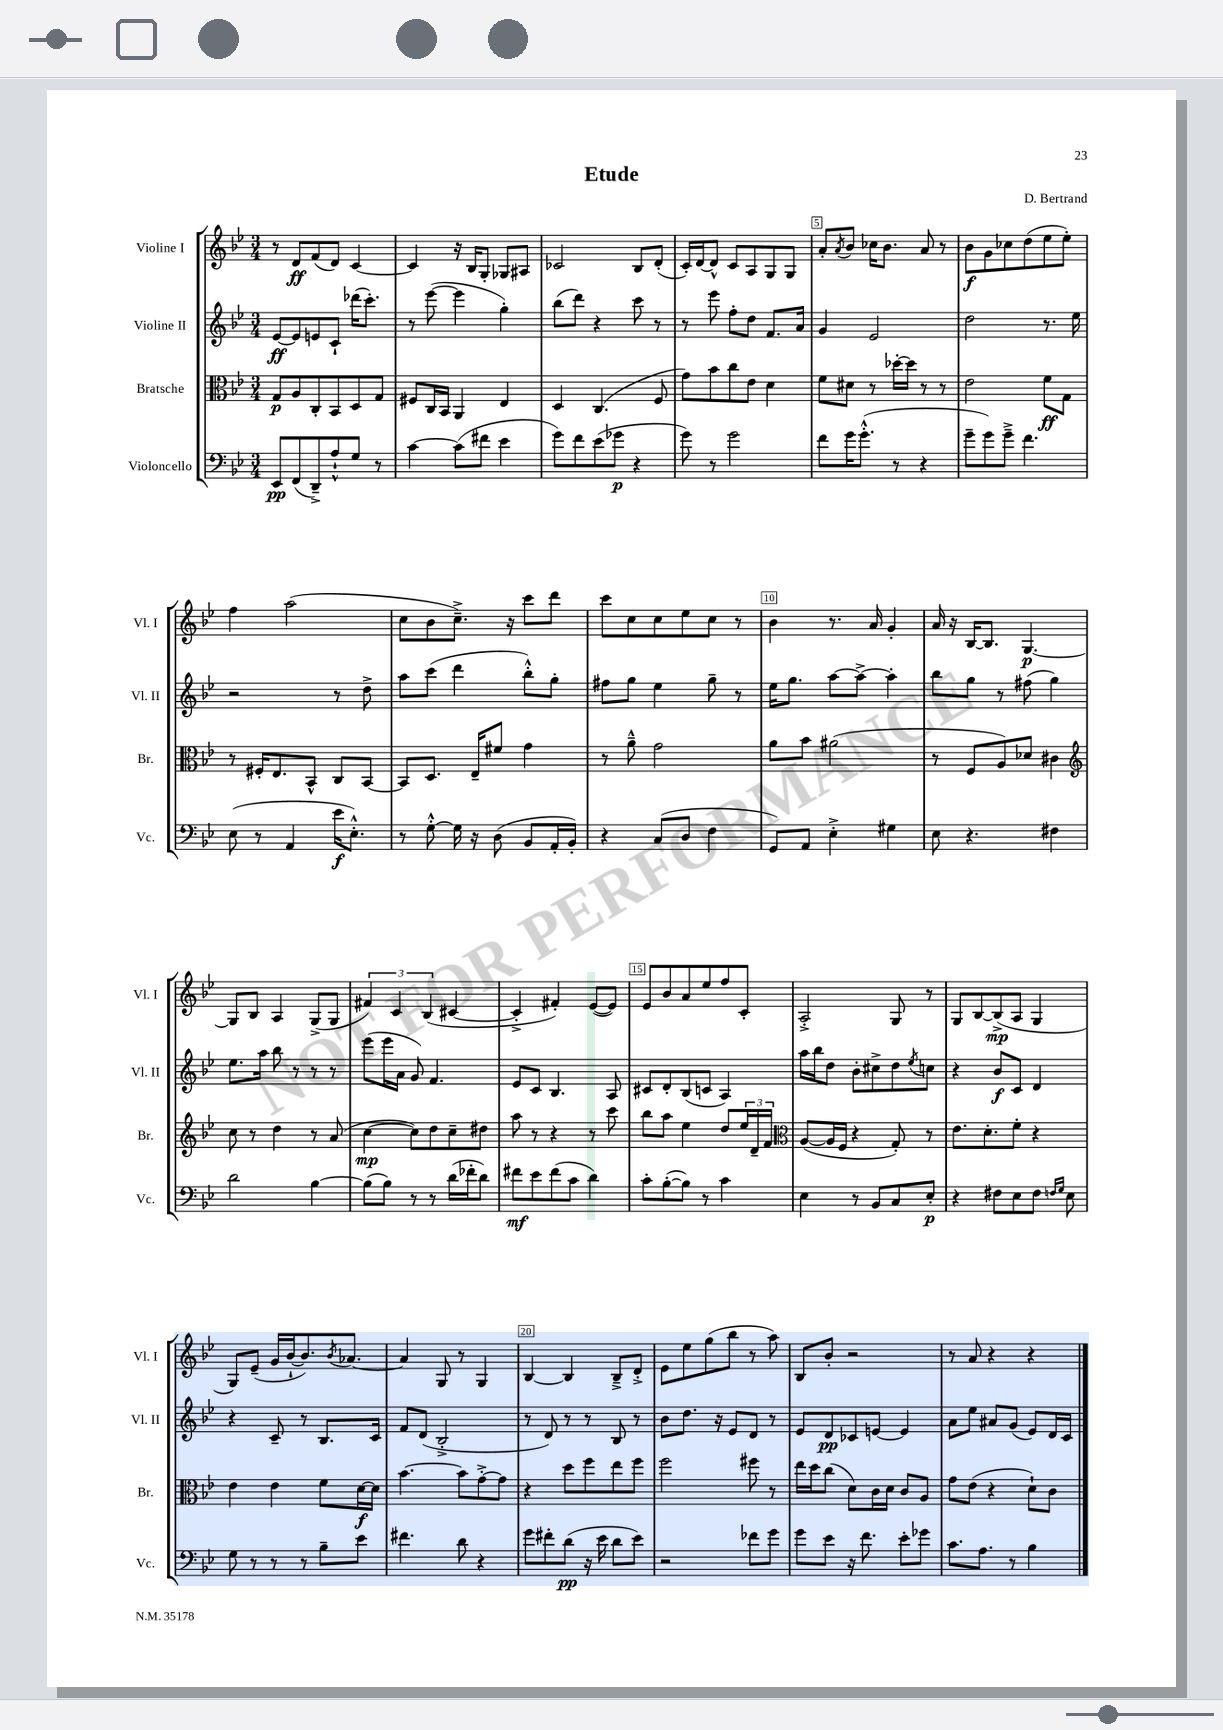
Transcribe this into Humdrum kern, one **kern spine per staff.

**kern	**dynam	**kern	**dynam	**kern	**dynam	**kern	**dynam
*part4	*part4	*part3	*part3	*part2	*part2	*part1	*part1
*staff4	*staff4	*staff3	*staff3	*staff2	*staff2	*staff1	*staff1
*I"Violoncello	*	*I"Bratsche	*	*I"Violine II	*	*I"Violine I	*
*I'Vc.	*	*I'Br.	*	*I'Vl. II	*	*I'Vl. I	*
*clefF4	*	*clefC3	*	*clefG2	*	*clefG2	*
*k[b-e-]	*	*k[b-e-]	*	*k[b-e-]	*	*k[b-e-]	*
*M3/4	*	*M3/4	*	*M3/4	*	*M3/4	*
=1	=1	=1	=1	=1	=1	=1	=1
8EE-/L	pp	8G/L	p	[8e-/L	ff	8r	.
(8FF/	.	8A/	.	8e-/]	.	8d/L	ff
8DD~^/)	.	8C'/	.	8en/	.	(8f/	.
8A`^^/	.	8BB-/	.	8c`/J	.	8d/J)	.
8G/J	.	8D/	.	(16ddd-X\KL	.	[4c/	.
.	.	.	.	8.ccc'\J)	.	.	.
8r	.	8G/J	.	.	.	.	.
=2	=2	=2	=2	=2	=2	=2	=2
[4c\	.	8F#X/L	.	8r	.	4c/]	.
.	.	16C/L	.	([8eee-\	.	.	.
.	.	16BB-/JJ	.	.	.	.	.
(8c\L]	.	4AA/	.	4eee-\]	.	16r	.
.	.	.	.	.	.	16B-/KL	.
8f#X\J	.	.	.	.	.	8G'/J	.
4e-\	.	4E-/	.	4gg'\)	.	8G-X/L	.
.	.	.	.	.	.	8A#X/J	.
=3	=3	=3	=3	=3	=3	=3	=3
8g\L)	.	4D/	.	(8bb-\L	.	2c-X/	.
8f\	.	.	.	8ddd\J)	.	.	.
(8e-\	.	(4.C/	.	4r	.	.	.
8g-X\J	p	.	.	.	.	.	.
4r	.	.	.	8ccc\	.	8B-/L	.
.	.	8F/	.	8r	.	(8d'/J	.
=4	=4	=4	=4	=4	=4	=4	=4
8g\)	.	8g\L)	.	8r	.	16c'/LL)	.
.	.	.	.	.	.	[16d/J	.
8r	.	8b-\	.	8eee-\	.	8d^^/J]	.
2g\	.	8cc\	.	8ff'\L	.	8c/L	.
.	.	8e-\J	.	8dd\J	.	8A/	.
.	.	4d\	.	8.f/L	.	8G/	.
.	.	.	.	.	.	8G/J	.
.	.	.	.	16a/Jk	.	.	.
=5	=5	=5	=5	=5	=5	=5	=5
8f\L	.	8f\L	.	4g/	.	8a'/L	.
.	.	.	.	.	.	8qa/	.
16g\K	.	8d#X\J	.	.	.	8b-/J	.
(8.g'^^\J	.	.	.	.	.	.	.
.	.	8r	.	2e-/	.	16cc-X\KL	.
.	.	.	.	.	.	8.b-\J	.
8r	.	[16dd-X'\LL	.	.	.	.	.
.	.	16dd-\JJ]	.	.	.	.	.
4r	.	8r	.	.	.	8a/	.
.	.	8r	.	.	.	8r	.
=6	=6	=6	=6	=6	=6	=6	=6
8g~\L	.	2e-\	.	2dd\	.	8b-\L	f
8g\)	.	.	.	.	.	8g\	.
8g~^\J	.	.	.	.	.	8cc-X\	.
4.f\	.	.	.	.	.	(8dd\	.
.	.	8f\L	ff	8.r	.	8ee-\	.
.	.	8G\J	.	.	.	8ee-'\J)	.
.	.	.	.	16ee-\	.	.	.
!!LO:LB:g=z
=7	=7	=7	=7	=7	=7	=7	=7
(8E-\	.	8r	.	2r	.	4ff\	.
8r	.	16F#X'/KL	.	.	.	.	.
.	.	8.E-/	.	.	.	.	.
4AA/	.	.	.	.	.	(2aa\	.
.	.	8BB-^^/J	.	.	.	.	.
16e-\KL	f	8C/L	.	8r	.	.	.
8.E-'^^\J)	.	.	.	.	.	.	.
.	.	[8BB-/J	.	8dd^\	.	.	.
=8	=8	=8	=8	=8	=8	=8	=8
8r	.	8BB-/L]	.	8aa\L	.	8cc\L	.
[8G'^^\	.	8.D/J	.	(8ccc\J	.	8b-\	.
16G\]	.	.	.	4ddd\	.	8.cc~^\J)	.
16r	.	16E-~/KL	.	.	.	.	.
(8D\	.	8f#X/J	.	.	.	.	.
.	.	.	.	.	.	16r	.
8BB-/L	.	4g\	.	8bb-'^^\L)	.	8ccc\L	.
16AA'/L	.	.	.	8gg'\J	.	8ddd\J	.
16BB-'/JJ)	.	.	.	.	.	.	.
=9	=9	=9	=9	=9	=9	=9	=9
4r	.	8r	.	8ff#X\L	.	8ccc\L	.
.	.	8a~^^\	.	8gg\J	.	8cc\	.
(8C/L	.	2g\	.	4ee-\	.	8cc\	.
8D/J	.	.	.	.	.	8ee-\	.
4F\	.	.	.	8gg~\	.	8cc\J	.
.	.	.	.	8r	.	8r	.
=10	=10	=10	=10	=10	=10	=10	=10
8GG/L)	.	8a\L	.	16ee-\KL	.	4b-\	.
.	.	.	.	8.gg\J	.	.	.
8AA/J	.	8b-\J	.	.	.	.	.
4E-'^\	.	(2a#X\	.	[8aa\L	.	8.r	.
.	.	.	.	8aa^\J_	.	.	.
.	.	.	.	.	.	16a/	.
4G#X\	.	.	.	4aa'\]	.	4g'/	.
=11	=11	=11	=11	=11	=11	=11	=11
8E-\	.	8r	.	8bb-\L	.	16a/	.
.	.	.	.	.	.	16r	.
4.r	.	8F/L	.	8gg\J	.	[16B-/KL	.
.	.	.	.	.	.	8.B-/J]	.
.	.	8A/)	.	8r	.	.	.
.	.	8d-X/J	.	(8ff#X\	.	[4.G/	p
4F#X\	.	4c#X\	.	4gg\)	.	.	.
!!LO:LB:g=z
=12	=12	=12	=12	=12	=12	=12	=12
*	*	*clefG2	*	*	*	*	*
2d\	.	8cc\	.	8.ee-\L	.	8G/L]	.
.	.	8r	.	.	.	8B-/J	.
.	.	.	.	16aa\Jk	.	.	.
.	.	4dd\	.	8bb-\	.	4A/	.
.	.	.	.	8r	.	.	.
[4B-\	.	8r	.	8r	.	(8G^/L	.
.	.	(8a/	.	8r	.	8G/J	.
=13	=13	=13	=13	=13	=13	=13	=13
(8B-\L]	.	[4cc\	mp	(8eee-\L	.	6f#X/)	.
8B-\J)	.	.	.	16eee-\L	.	.	.
.	.	.	.	.	.	6c/	.
.	.	.	.	16a\JJ	.	.	.
8r	.	8cc\L])	.	8g/)	.	.	.
.	.	.	.	.	.	(6B-/	.
8r	.	8dd\	.	4.f/	.	.	.
(16d\LL	.	8cc~\	.	.	.	[4c#X/	.
16f-X'\J	.	.	.	.	.	.	.
8d\J)	.	8dd#X\J	.	.	.	.	.
=14	=14	=14	=14	=14	=14	=14	=14
8f#X\L	mf	8aa\	.	8e-/L	.	4c#'^/]	.
8e-\	.	8r	.	8c/J	.	.	.
(8f#\	.	4r	.	4.B-/	.	4f#X'/)	.
8c\J	.	.	.	.	.	.	.
4d\)	.	8r	.	.	.	([8e-/L	.
.	.	8ccc\	.	8A/	.	8e-/J])	.
=15	=15	=15	=15	=15	=15	=15	=15
8c'\L	.	8bb-\L	.	8c#X/L	.	8e-/L	.
([8B-'\	.	8aa\J	.	8d'/	.	8b-/	.
8B-\J])	.	4ee-\	.	(8B-/	.	8a/	.
8r	.	.	.	8cn/J	.	8ee-/	.
4c\	.	8dd/L	.	4A/)	.	8ff/	.
.	.	24ee-/L	.	.	.	8c'/J	.
.	.	24d~/	.	.	.	.	.
.	.	24f/JJ	.	.	.	.	.
=16	=16	=16	=16	=16	=16	=16	=16
*	*	*clefC3	*	*	*	*	*
4E-\	.	([8A/L	.	16aa\LL	.	2A'^/	.
.	.	.	.	16bb-\J	.	.	.
.	.	16A/L]	.	8dd\J	.	.	.
.	.	16F/JJ	.	.	.	.	.
8r	.	4r	.	8b-'\L	.	.	.
8BB-/L	.	.	.	8cc#X^\	.	.	.
8C/	.	8G'/)	.	8dd\	.	8G/	.
.	.	.	.	8qee-/	.	.	.
8E-'/J	p	8r	.	8ccn\J	.	8r	.
=17	=17	=17	=17	=17	=17	=17	=17
4r	.	8.e-\L	.	4r	.	8G/L	.
.	.	.	.	.	.	[8B-/	.
.	.	8.d'\	.	.	.	.	.
8F#X\L	.	.	.	8b-/L	f	(8B-^/]	mp
8E-\	.	8f'\J	.	8c/J	.	8A/J	.
8F#\J	.	4r	.	4d/	.	4G/	.
16qqFn/LL	.	.	.	.	.	.	.
16qqG/JJ	.	.	.	.	.	.	.
8E-\	.	.	.	.	.	.	.
!!LO:LB:g=z
=18	=18	=18	=18	=18	=18	=18	=18
8G\	.	4e-\	.	4r	.	8G/L)	.
8r	.	.	.	.	.	(8e-~/J	.
8r	.	4e-\	.	8c~/	.	16g/LL	.
.	.	.	.	.	.	[16b-`/J	.
8r	.	.	.	8r	.	8.b-/])	.
8B-~\L	.	8f\L	.	8.B-/L	.	.	.
.	.	.	.	.	.	8qb-/	.
.	.	.	.	.	.	[8.a-X/J	.
8e-\J	.	[16d\L	f	.	.	.	.
.	.	16d\JJ]	.	16c/Jk	.	.	.
=19	=19	=19	=19	=19	=19	=19	=19
4.f#X\	.	[4.b-\	.	8f/L	.	4a-/]	.
.	.	.	.	(8d/J	.	.	.
.	.	.	.	2B-'^/	.	8G/	.
8d\	.	8b-\L]	.	.	.	8r	.
4r	.	[8g'^\	.	.	.	4G/	.
.	.	8g\J]	.	.	.	.	.
=20	=20	=20	=20	=20	=20	=20	=20
8g\L	.	4r	.	8r	.	[4B-/	.
8f#X'\	.	.	.	8d/)	.	.	.
(8d\J	pp	8dd\L	.	8r	.	4B-/]	.
16r	.	8ff\	.	8r	.	.	.
16e-\	.	.	.	.	.	.	.
8d\L	.	8ee-\	.	8B-/	.	8B-~^/L	.
8e-\J)	.	8ff\J	.	8r	.	8d'^/J	.
=21	=21	=21	=21	=21	=21	=21	=21
2r	.	2ff\	.	8b-\L	.	8e-\L	.
.	.	.	.	8.dd\J	.	8ee-\	.
.	.	.	.	.	.	(8gg\	.
.	.	.	.	16r	.	.	.
.	.	.	.	8e-/L	.	8bb-\J	.
8f-X\L	.	8ff#X\	.	8d/J	.	8r	.
8g\J	.	8r	.	8r	.	8aa\)	.
=22	=22	=22	=22	=22	=22	=22	=22
8g\L	.	16ee-\LL	.	8e-/L	.	8B-/L	.
.	.	16dd\J	.	.	.	.	.
8e-\J	.	(8cc\J	.	8d/	pp	8b-'/J	.
16r	.	8d\L)	.	8c-X/	.	2r	.
8.f\	.	.	.	.	.	.	.
.	.	16c\L	.	[8en/J	.	.	.
.	.	16d\JJ	.	.	.	.	.
8e-'\L	.	8c/L	.	4e/]	.	.	.
8g-X\J	.	8A/J	.	.	.	.	.
=23	=23	=23	=23	=23	=23	=23	=23
8.c\L	.	8g\L	.	8a\L	.	8r	.
.	.	(8e-\J	.	8ee-\J	.	8a/	.
8.A\J	.	.	.	.	.	.	.
.	.	4r	.	8a#X/L	.	4r	.
8r	.	.	.	(8g/J	.	.	.
4B-\	.	8d`\L)	.	8e-/L)	.	4r	.
.	.	8c\J	.	16d/L	.	.	.
.	.	.	.	16c/JJ	.	.	.
==	==	==	==	==	==	==	==
*-	*-	*-	*-	*-	*-	*-	*-
